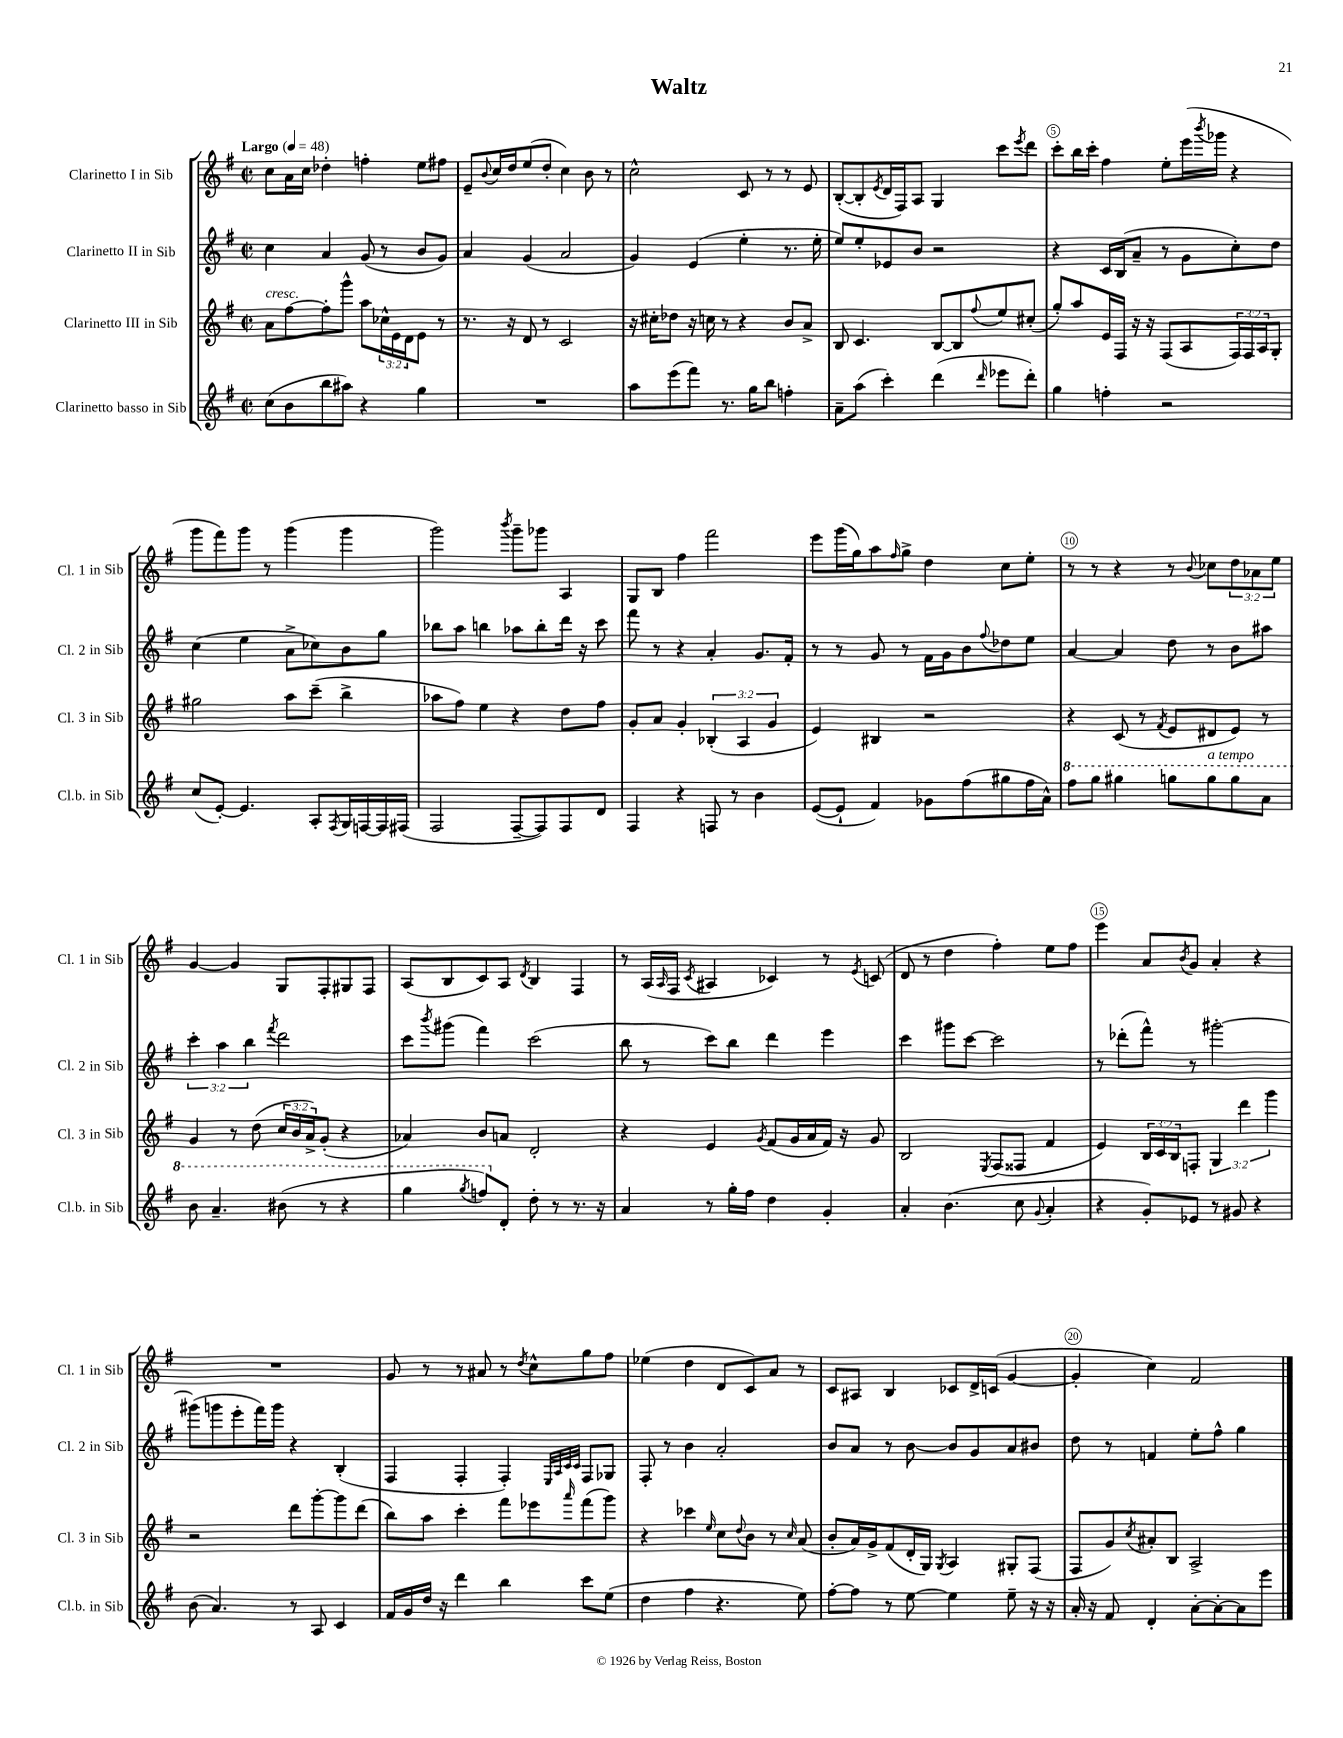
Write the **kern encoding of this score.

**kern	**kern	**kern	**kern
*part4	*part3	*part2	*part1
*staff4	*staff3	*staff2	*staff1
*I"Clarinetto basso in Sib	*I"Clarinetto III in Sib	*I"Clarinetto II in Sib	*I"Clarinetto I in Sib
*I'Cl.b. in Sib	*I'Cl. 3 in Sib	*I'Cl. 2 in Sib	*I'Cl. 1 in Sib
*clefG2	*clefG2	*clefG2	*clefG2
*k[f#]	*k[f#]	*k[f#]	*k[f#]
*M2/2	*M2/2	*M2/2	*M2/2
*met(c|)	*met(c|)	*met(c|)	*met(c|)
*MM48	*MM48	*MM48	*MM48
=1	=1	=1	=1
!	!	!	!LO:TX:a:B:t=Largo
!	!LO:TX:a:i:t=cresc.	!	!
(8cc\L	8a\L	4cc\	8cc\L
8b\	[8ff#\	.	16a\L
.	.	.	16cc\JJ
8bb\	8ff#'\]	4a/	4dd-X'\
8aa#X\J)	8ggg^^\J	.	.
4r	8aa\L	(8g/	4ffn'\
.	24cc-X^^\L	8r	.
.	24e\	.	.
.	24d\J	.	.
4gg\	8e\J	8b/L	8ee\L
.	8r	8g/J)	8ff#X\J
=2	=2	=2	=2
1r	8.r	4a/	8e~/L
.	.	.	8qqb/
.	.	.	16cc/L
.	16r	.	16dd/J
.	8d/	(4g/	(8ee/
.	8r	.	8dd'/J
.	2c/	2a/	4cc\)
.	.	.	8b\
.	.	.	8r
=3	=3	=3	=3
8aa\L	16r	4g/)	2cc^^\
.	16cc#X'\KL	.	.
(8eee\	8dd-X\J	.	.
8fff#\J)	16r	(4e/	.
.	16ccn\	.	.
8.r	8r	.	.
.	4r	4ee'\	8c/
16gg\KL	.	.	.
8bb\J	.	.	8r
4ffn'\	8b/L	8.r	8r
.	8a^/J	.	8e/
.	.	16ee'\	.
=4	=4	=4	=4
8a~\L	8B/	8ee/L)	([8B'/L
(8aa\J	4.c/	8ee'/	8B'/]
.	.	.	8qe/
4ccc'\)	.	8e-X/	16d/L
.	.	.	16F#/J)
.	.	8b/J	8A/J
(4ddd\	[8B/L	2r	4G/
.	8B/]	.	.
16qqddd/	8qqff#/	.	.
8eee-X\L	8ee/	.	8ccc\L
.	.	.	8qeee/
8ddd'\J)	(8cc#X'/J	.	8ddd\J
=5	=5	=5	=5
4gg\	8gg'/L)	4r	8ccc'\L
.	8aa/	.	16bb\L
.	.	.	16ccc'\JJ
4ffn'\	16e/L	16c/LL	4ff#\
.	16F#/JJ	(16B/J	.
.	16r	8a~/J	.
.	16r	.	.
2r	(8F#/L	8r	8ee'\L
.	8A/	8g\L	(16eee\L
.	.	.	8qbbb/
.	.	.	16ggg-X\JJ
.	24F#/L)	8cc'\)	4r
.	24F#/	.	.
.	24A/J	.	.
.	8G'/J	8dd\J	.
!!LO:LB:g=z
=6	=6	=6	=6
(8cc/L	2gg#X\	(4cc\	8ggg\L
[8e'/J)	.	.	8fff#\)
4.e/]	.	4ee\	8ggg\J
.	.	.	8r
.	8aa\L	8a^\L	(4ggg\
8A'/L	(8ccc~\J	8cc-X\)	.
8qF#/	.	.	.
16G/L	4bb^\	8b\	4ggg\
[16Fn/	.	.	.
16F/]	.	8gg\J	.
(16F#X/JJ	.	.	.
=7	=7	=7	=7
2F#/	8aa-X\L	8bb-X\L	2ggg\)
.	8ff#\J)	8aa\J	.
.	4ee\	4bbn\	.
.	.	.	8qbbb/
[8F#~/L	4r	8aa-X\L	8ggg~\L
8F#/])	.	8bb'\	8ggg-X\J
8F#/	8dd\L	16ddd\Jk	4A/
.	.	16r	.
8d/J	8ff#\J	8ccc\	.
=8	=8	=8	=8
4F#/	8g'/L	8fff#\	8G/L
.	8a/J	8r	8B/J
4r	4g'/	4r	4ff#\
8Fn/	(6B-X'/	4a'/	2fff#\
8r	.	.	.
.	6A/	.	.
4b\	.	8.g/L	.
.	6g/	.	.
.	.	16f#'/Jk	.
=9	=9	=9	=9
([8e/L	4e/)	8r	8eee\L
8e`/J]	.	8r	(16ggg\L
.	.	.	16gg\J)
4f#/)	4B#X/	8g/	8aa\
.	.	.	16qqff#/
.	.	8r	8gg^\J
8g-X\L	2r	16f#\LL	4dd\
.	.	16g\J	.
(8ff#\	.	8b\	.
.	.	8qqff#/	.
8gg#X\	.	8dd-X\	8cc\L
16ff#\L	.	8ee\J	8ee'\J
16a^^\JJ)	.	.	.
=10	=10	=10	=10
*8va	*	*	*
8fff#\L	4r	[4a/	8r
8ggg\J	.	.	8r
4ggg#X\	(8c/	4a/]	4r
.	8r	.	.
.	8qf#/	.	.
8gggn\L	8e/L	8dd\	8r
.	.	.	8qqb/
!LO:TX:a:i:t=a tempo	!	!	!
8ggg\	8d#X/	8r	8cc-X\L
8ggg\	8e/J)	8b\L	12dd\
.	.	.	12a-X\
8aa\J	8r	8aa#X\J	.
.	.	.	12ee\J
!!LO:LB:g=z
=11	=11	=11	=11
8bb\	4g/	6ccc'\	[4g/
4.aa~/	.	.	.
.	.	6aa\	.
.	8r	.	4g/]
.	.	6bb\	.
.	(8dd\	.	.
.	.	8qfff#/	.
(8bb#X\	24cc/LL	2ddd\	8G/L
.	24b/	.	.
.	24a^/J)	.	.
8r	(8g'/J	.	8F#'/
4r	4r	.	8G#X/
.	.	.	8F#/J
=12	=12	=12	=12
4ggg\	4a-X/)	8ccc\L	(8A/L
.	.	8qbbb/	.
.	.	(8ggg#X\J	8B/
8qggg/	.	.	.
8fffn/L)	8b/L	4fff#\)	8c/)
*X8va	*	*	*
8d'/J	8an/J	.	8A/J
.	.	.	8qd/
8dd'\	2d'/	(2ccc\	4B/
8r	.	.	.
8.r	.	.	4F#/
16r	.	.	.
=13	=13	=13	=13
4a/	4r	8bb\	8r
.	.	8r	(16A/LL
.	.	.	16qqA/
.	.	.	16F#/JJ
.	.	.	8qc/
8r	4e/	8ccc\L)	4A#X/
16gg'\LL	.	8bb\J	.
16ff#\JJ	.	.	.
.	8qg/	.	.
4dd\	(8f#/L	4ddd\	4c-X/)
.	16g/L	.	.
.	16a/	.	.
4g'/	16f#/JJ)	4eee\	8r
.	16r	.	.
.	.	.	8qe/
.	8g/	.	(8cn/
=14	=14	=14	=14
4a'/	2B/	4ccc\	8d/
.	.	.	8r
(4.b\	.	8ggg#X\L	4dd\
.	.	[8ccc\J	.
.	8qE/	.	.
.	(8F#/L	2ccc\]	4ff#'\)
8cc\	8F##X/J	.	.
8qqg/	.	.	.
4a'/	4f#/	.	8ee\L
.	.	.	8ff#\J
=15	=15	=15	=15
4r	4e/)	8r	4eee\
.	.	(8ddd-X'\L	.
8g'/L)	24B/LL	8fff#^^\J)	8a/L
.	24c/	.	.
.	24B/J	.	.
.	.	.	8qb/
8e-X/J	8Fn'/J	8r	8g/J
8r	6G/	[2ggg#X'\	4a'/
8g#X/	.	.	.
.	6ddd\	.	.
4r	.	.	4r
.	6ggg\	.	.
!!LO:LB:g=z
=16	=16	=16	=16
(8b\	2r	(8ggg#X\L]	1r
4.a/)	.	8gggn\	.
.	.	8eee'\	.
.	.	16fff#\L)	.
.	.	16ggg\JJ	.
8r	8ddd\L	4r	.
8A/	[8ggg'\	.	.
4c/	8ggg\]	(4B'/	.
.	(8ddd\J	.	.
=17	=17	=17	=17
16f#/LL	8bb\L)	4F#/	8g/
16g/	.	.	.
16dd/JJ	8aa\J	.	8r
16r	.	.	.
4ddd\	4ccc'\	4F#'/	8r
.	.	.	8a#X/
4bb\	8fff#\L	4F#'/)	8r
.	.	.	8qdd/
.	8eee-X\	.	8cc^^\L
.	.	32qqE/LLL	.
.	.	32qqA/	.
.	.	32qqc/	.
.	16qqaaa/	32qqc/JJJ	.
8ccc\L	(8fff#\	8F#/L	8gg\
(8ee\J	8ggg\J)	8G-X/J	8ff#\J
=18	=18	=18	=18
4dd\	4r	8F#'/	(4ee-X\
.	.	8r	.
4ff#\	4ccc-X\	4b\	4dd\
.	16qqee/	.	.
4.r	8cc\L	2a'/	8d/L
.	8qqdd/	.	.
.	8b\J	.	8c/)
.	8r	.	8a/J
.	16qqcc/	.	.
8ee\)	(8a/	.	8r
=19	=19	=19	=19
[8ff#'\L	8b'/L	8b/L	8c/L
8ff#\J]	16a/L)	8a/J	8A#X/J
.	16g^/J	.	.
8r	(8f#/	8r	4B/
[8ee\	16d'/L	[8b\	.
.	16G/JJ)	.	.
.	8qG/	.	.
4ee\]	4A/	8b/L]	8c-X/L
.	.	8g/	16d^/L
.	.	.	(16cn/JJ
8ee~\	8G#X'/L	8a/	[4g/
16r	(8F#/J	8b#X/J	.
16r	.	.	.
=20	=20	=20	=20
16a'/	8F#/L	8dd\	4g'/]
16r	.	.	.
8f#/	8g/)	8r	.
.	8qcc/	.	.
4d'/	8a#X'/	4fn/	4cc\)
.	8B/J	.	.
[8a'\L	2A^/	8ee'\L	2f#/
8a'\_	.	8ff#^^\J	.
8a\]	.	4gg\	.
8eee\J	.	.	.
==	==	==	==
*-	*-	*-	*-
